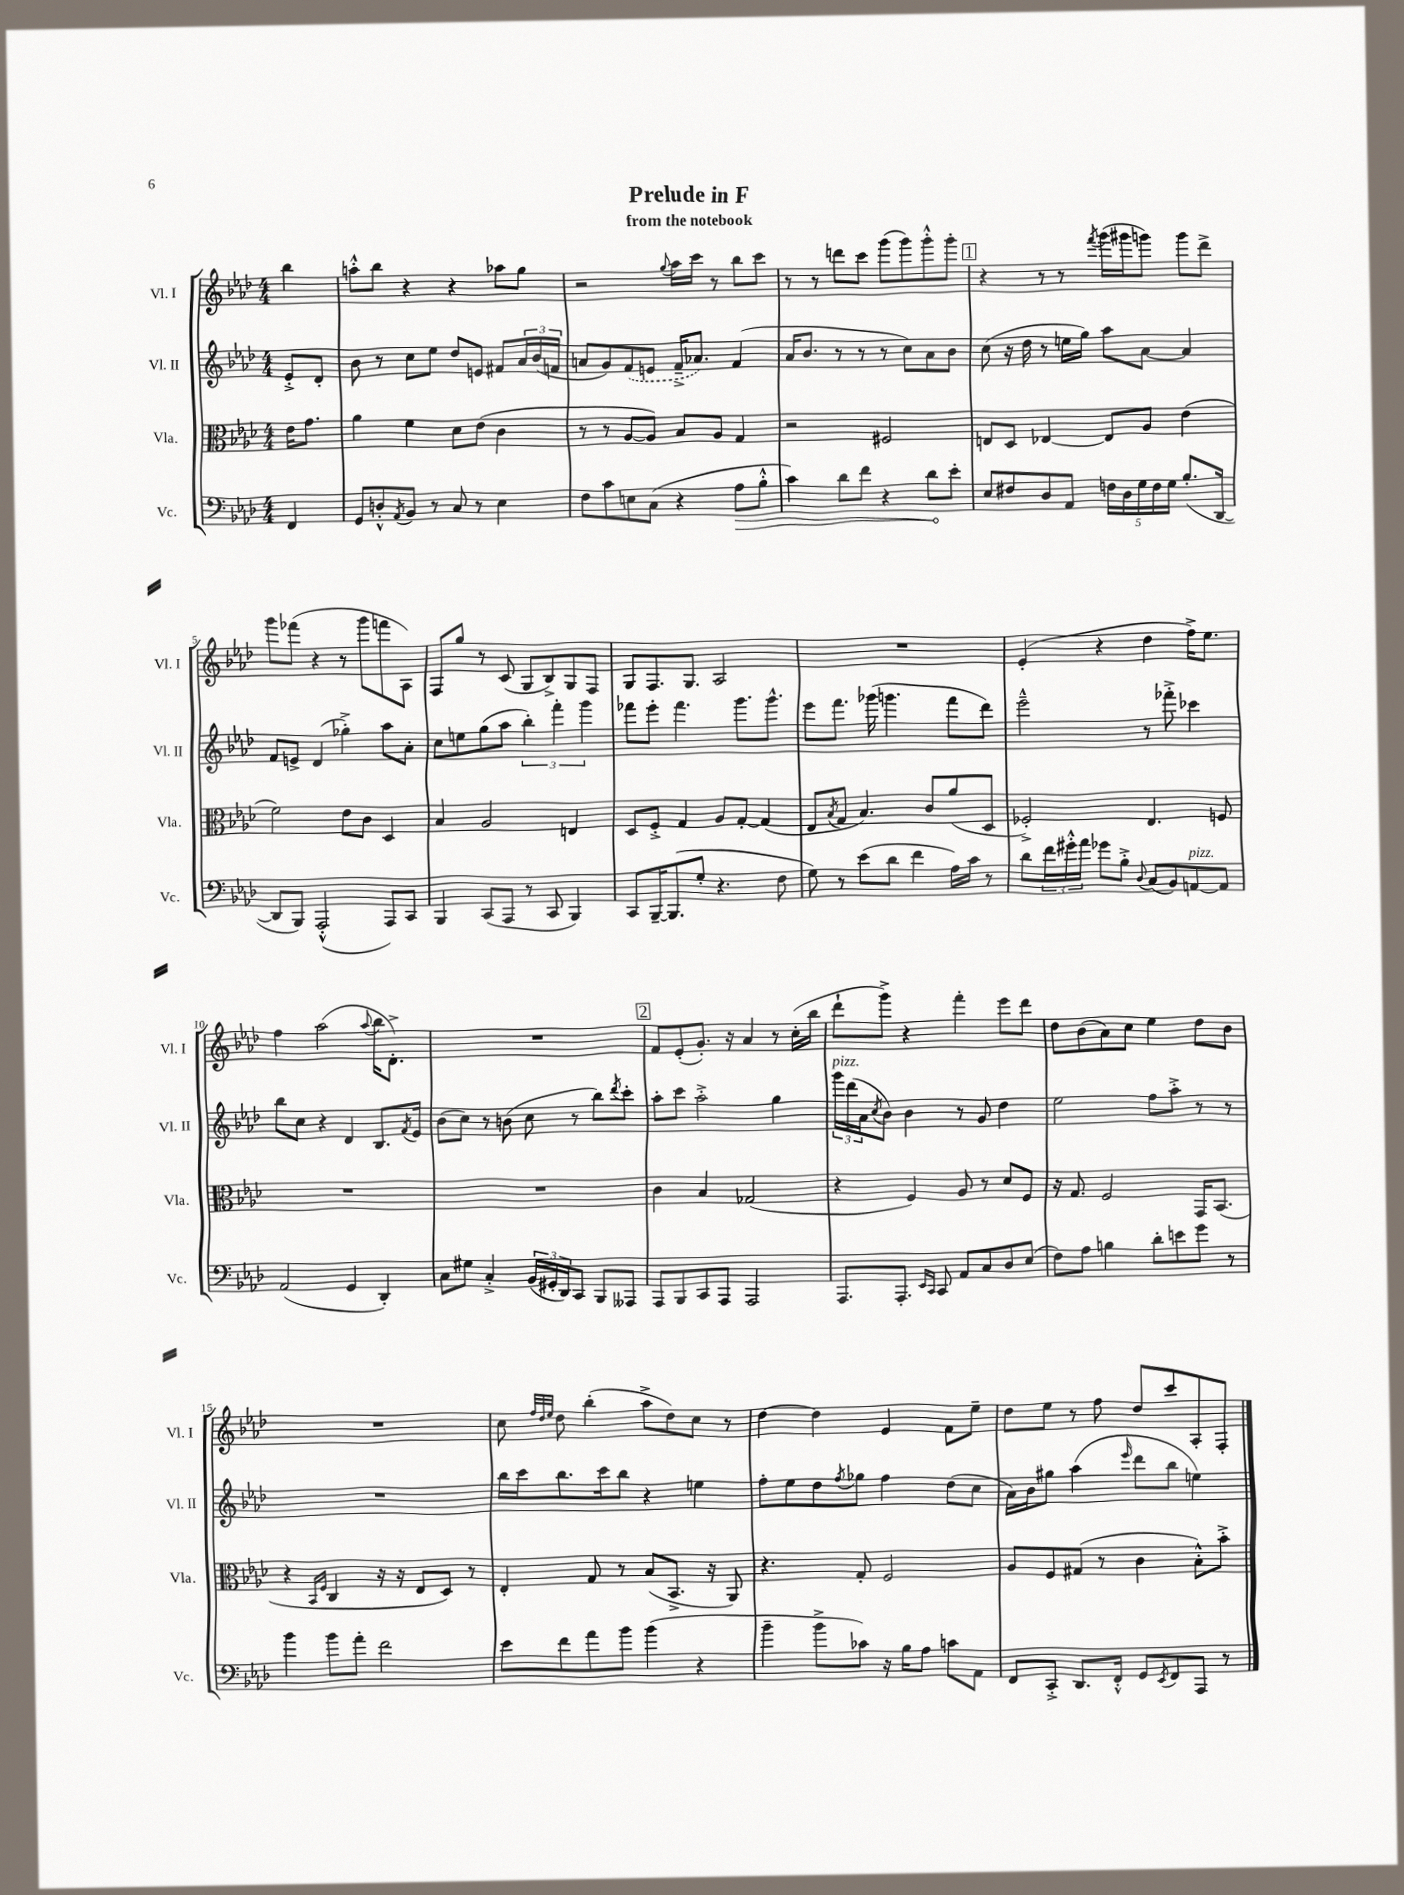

**kern	**dynam	**kern	**kern	**kern
*part4	*part4	*part3	*part2	*part1
*staff4	*staff4	*staff3	*staff2	*staff1
*I"Vc.	*	*I"Vla.	*I"Vl. II	*I"Vl. I
*I'Vc.	*	*I'Vla.	*I'Vl. II	*I'Vl. I
*clefF4	*	*clefC3	*clefG2	*clefG2
*k[b-e-a-d-]	*	*k[b-e-a-d-]	*k[b-e-a-d-]	*k[b-e-a-d-]
*M4/4	*	*M4/4	*M4/4	*M4/4
=	=	=	=	=
4FF/	.	16e-\KL	8e-'^/L	4bb-\
.	.	8.g\J	.	.
.	.	.	8d-'/J	.
=1	=1	=1	=1	=1
8GG/L	.	4a-\	8b-\	8aan'^^\L
8Dn'^^/	.	.	8r	8bb-\J
8qAA-/	.	.	.	.
8BB-/J	.	4f\	8cc\L	4r
8r	.	.	8ee-\J	.
8C/	.	8d-\L	8dd-/L	4r
8r	.	(8e-\J	8en/J	.
4E-\	.	4c\	8f#X/L	8aa-X\L
.	.	.	24a-/L	8gg\J
.	.	.	(24b-/	.
.	.	.	24fn/JJ	.
=2	=2	=2	=2	=2
8F\L	.	8r	8an/L	2r
8c\	.	8r	8g/)	.
8En\	.	[8A-/L	(8f/	.
(8C\J	.	8A-/J])	8en/J	.
.	.	.	.	8qqgg/
4r	.	8B-/L	16f~^/KL	16aa-\LL
.	.	.	8.a-X/J)	16ccc\JJ
.	.	8A-/J	.	8r
!	!LO:HP:b	!	!	!
8A-\L	>	4G/	(4f/	8bb-\L
8B-'^^\J	.	.	.	8ccc\J
=3	=3	=3	=3	=3
4c\)	.	2r	16a-/KL	8r
.	.	.	8.b-/J	.
.	.	.	.	8r
8d-\L	.	.	8r	8dddn\L
8f\J	.	.	8r	8ccc\J
4r	.	2F#X/	8r	(8ggg\L
.	.	.	8cc\L)	8ggg\)
8d-\L	.	.	8a-\	8ggg'^^\
8e-'\J	]	.	8b-\J	8ggg'\J
!!LO:REH:place=s1:t=1
=4	=4	=4	=4	=4
8E-/L	.	8En/L	(8cc\	4r
8F#X/	.	8D-/J	16r	.
.	.	.	16dd-\	.
8D-/	.	[4E-X/	8r	8r
8AA-/J	.	.	16een\LL	8r
.	.	.	16gg\JJ)	.
.	.	.	.	8qfff/
20Fn\LL	.	8E-/L]	8aa-\L	(16ggg\LL
20D-\	.	.	.	.
.	.	.	.	16ggg#X\J
20G\	.	.	.	.
.	.	8A-/J	[8a-\J	8gggn\J)
20F\	.	.	.	.
20G\JJ	.	.	.	.
(8.B-'/L	.	(4e-\	4a-/]	8ggg\L
.	.	.	.	8ddd-^\J
[16DD-/Jk	.	.	.	.
!!LO:LB:g=z
=5	=5	=5	=5	=5
8DD-/L]	.	2f\)	8f/L	8ggg\L
8BBB-/J)	.	.	8en^/J	(8fff-X\J
(2AAA-'^^/	.	.	(4d-/	4r
.	.	8e-\L	4gg-X'^\)	8r
.	.	8c\J	.	8ggg\L
8AAA-/L)	.	4D-/	8aa-\L	8fffn\
8CC/J	.	.	8a-'\J	8A-\J)
=6	=6	=6	=6	=6
4BBB-/	.	4B-/	8cc\L	8F/L
.	.	.	8een\	8gg/J
(8CC/L	.	2A-/	(8gg\	8r
8AAA-/J	.	.	8aa-\J	(8c/
8r	.	.	6bb-'\)	8G/L
8CC/	.	.	.	8B-^/)
.	.	.	6fff'\	.
4BBB-/)	.	4En/	.	8G/
.	.	.	6ggg\	.
.	.	.	.	8F/J
=7	=7	=7	=7	=7
8CC/L	.	8D-/L	8fff-X\L	8G/L
[16BBB-~/K	.	8F'^/J	8eee-'\J	8.F/
(8.BBB-/]	.	.	.	.
.	.	4G/	4.fff-\	.
.	.	.	.	8.G/J
8G'/J	.	.	.	.
4.r	.	8A-/L	.	2A-/
.	.	[8G'/J	8.ggg\L	.
.	.	(4G/]	.	.
.	.	.	8.ggg^^\J	.
8F\	.	.	.	.
=8	=8	=8	=8	=8
8G\)	.	8E-/L	8eee-\L	1r
.	.	8qB-/	.	.
8r	.	8G/J	8.fff\J	.
(8e-\L	.	4.B-/)	.	.
.	.	.	(16ggg-X\	.
8d-\J	.	.	4.gggn\	.
4f\	.	.	.	.
.	.	8c/L	.	.
16A-\LL)	.	(8a-/	8fff\L	.
16c\JJ	.	.	.	.
8r	.	8D-/J	8ddd-\J)	.
=9	=9	=9	=9	=9
8d-\L	.	2F-X'^/)	2eee-~^^\	(4e-'/
24f\L	.	.	.	.
24g#X'^^\	.	.	.	.
24a-\JJ	.	.	.	.
8g-X\L	.	.	.	4r
8B-'^\J	.	.	.	.
8qqD-/	.	.	.	.
(8C/L	.	4.E-/	8r	4dd-\
8BB-/)	.	.	8fff-X'^\	.
!LO:TX:a:i:t=pizz.	!	!	!	!
[8AAn/	.	.	4ccc-X\	16ff^\KL)
.	.	.	.	8.ee-\J
8AA/J]	.	8Fn/	.	.
!!LO:LB:g=z
=10	=10	=10	=10	=10
(2AA-/	.	1r	8bb-\L	4ff\
.	.	.	8cc\J	.
.	.	.	4r	(2aa-\
4GG/	.	.	4d-/	.
.	.	.	.	8qqaa-/
4DD-'/)	.	.	8.B-/L	16bb-\KL
.	.	.	.	8.d-'^\J)
.	.	.	8qf/	.
.	.	.	16e-/Jk	.
=11	=11	=11	=11	=11
8C\L	.	1r	(8b-\L	1r
8G#X\J	.	.	8cc\J)	.
4C'^/	.	.	8r	.
.	.	.	(8bn\	.
(24BB-/LL	.	.	8cc\	.
24GG#X'/	.	.	.	.
24DD-/J)	.	.	.	.
8CC/J	.	.	8r	.
8BBB-/L	.	.	8bb-\L)	.
.	.	.	8qddd-/	.
8AAA--X/J	.	.	8ccc'\J	.
!!LO:REH:place=s1:t=2
=12	=12	=12	=12	=12
8AAA-/L	.	4c\	8aa-'\L	8f/L
8BBB-/	.	.	8ccc\J	(8e-'/
8CC/	.	4B-/	2aa-'^\	8.g'/J)
8AAA-/J	.	.	.	.
.	.	.	.	16r
2AAA-/	.	(2G-X/	.	4a-/
.	.	.	4gg\	8r
.	.	.	.	(16cc'\LL
.	.	.	.	16bb-\JJ
=13	=13	=13	=13	=13
!	!	!	!LO:TX:a:i:t=pizz.	!
8.AAA-/L	.	4r	24ggg\LL	8ddd-`\L
.	.	.	(24ddd-\	.
.	.	.	24a-\J	.
.	.	.	8qcc/	.
.	.	.	8b-\J)	8ggg^\J)
8.AAA-'/J	.	.	.	.
.	.	4F/)	4b-\	4r
16qqEE-/LL	.	.	.	.
16qqCC/JJ	.	.	.	.
8CC/	.	.	.	.
8AA-/L	.	8A-/	8r	4fff'\
8C/	.	8r	8g/	.
8D-/	.	8d-/L	4dd-\	8eee-\L
(8E-/J	.	8F/J	.	8ddd-\J
=14	=14	=14	=14	=14
8F\L)	.	16r	2ee-\	8dd-\L
.	.	8.G/	.	.
8A-\J	.	.	.	(8b-\
4Bn\	.	2F/	.	8a-\)
.	.	.	.	8cc\J
8d-'\L	.	.	8ff\L	4ee-\
8en\	.	.	8aa-'^\J	.
8g\J	.	16GG/KL	8r	8dd-\L
.	.	(8.BB-/J	.	.
8r	.	.	8r	8b-\J
!!LO:LB:g=z
=15	=15	=15	=15	=15
4b-\	.	4r	1r	1r
.	.	16qqBB-/LL	.	.
.	.	16qqF/JJ	.	.
8b-\L	.	4C/	.	.
8a-'\J	.	.	.	.
2f\	.	16r	.	.
.	.	16r	.	.
.	.	8E-/L	.	.
.	.	8D-/J)	.	.
.	.	8r	.	.
=16	=16	=16	=16	=16
8e-\L	.	4E-'/	16bb-\LL	8cc\
.	.	.	16ccc\J	.
.	.	.	.	32qqff/LLL
.	.	.	.	32qqdd-/
.	.	.	.	32qqee-/JJJ
8f\	.	.	8.bb-\	8dd-\
8a-\	.	8G/	.	(4bb-'\
.	.	.	16ccc\k	.
8b-\J	.	8r	8bb-\J	.
(4b-\	.	(8B-/L	4r	8aa-^\L
.	.	8.BB-^/J	.	8dd-\)
4r	.	.	4een\	8cc\J
.	.	16r	.	.
.	.	8AA-/)	.	8r
=17	=17	=17	=17	=17
4b-~\	.	4.r	8ff'\L	[4dd-\
.	.	.	8ee-\	.
8b-^\L	.	.	8dd-\	4dd-\]
.	.	.	8qff/	.
8c-X\J)	.	8G'/	8gg-X\J	.
16r	.	2F/	4ff\	4e-/
16B-\KL	.	.	.	.
8A-\J	.	.	.	.
8cn\L	.	.	(8dd-\L	8f\L
8AA-\J	.	.	8cc\J	8ee-~\J
=18	=18	=18	=18	=18
8FF/L	.	8A-/L	16a-\LL)	8dd-\L
.	.	.	16b-\J	.
8CC'^/J	.	8F/	8gg#X\J	8ee-\J
8.DD-/L	.	(8G#X/J	(4aa-\	8r
.	.	8r	.	8ff\
16FF'^^/Jk	.	.	.	.
.	.	.	16qqeee-/	.
8GG/L	.	4c\	8ddd-\L	8dd-/L
8qEE-/	.	.	.	.
8FF/	.	.	8bb-\J	8ccc/
8AAA-/J	.	8B-'^^\L)	4een\)	8A-'/
8r	.	8b-'^\J	.	8F'/J
==	==	==	==	==
*-	*-	*-	*-	*-
